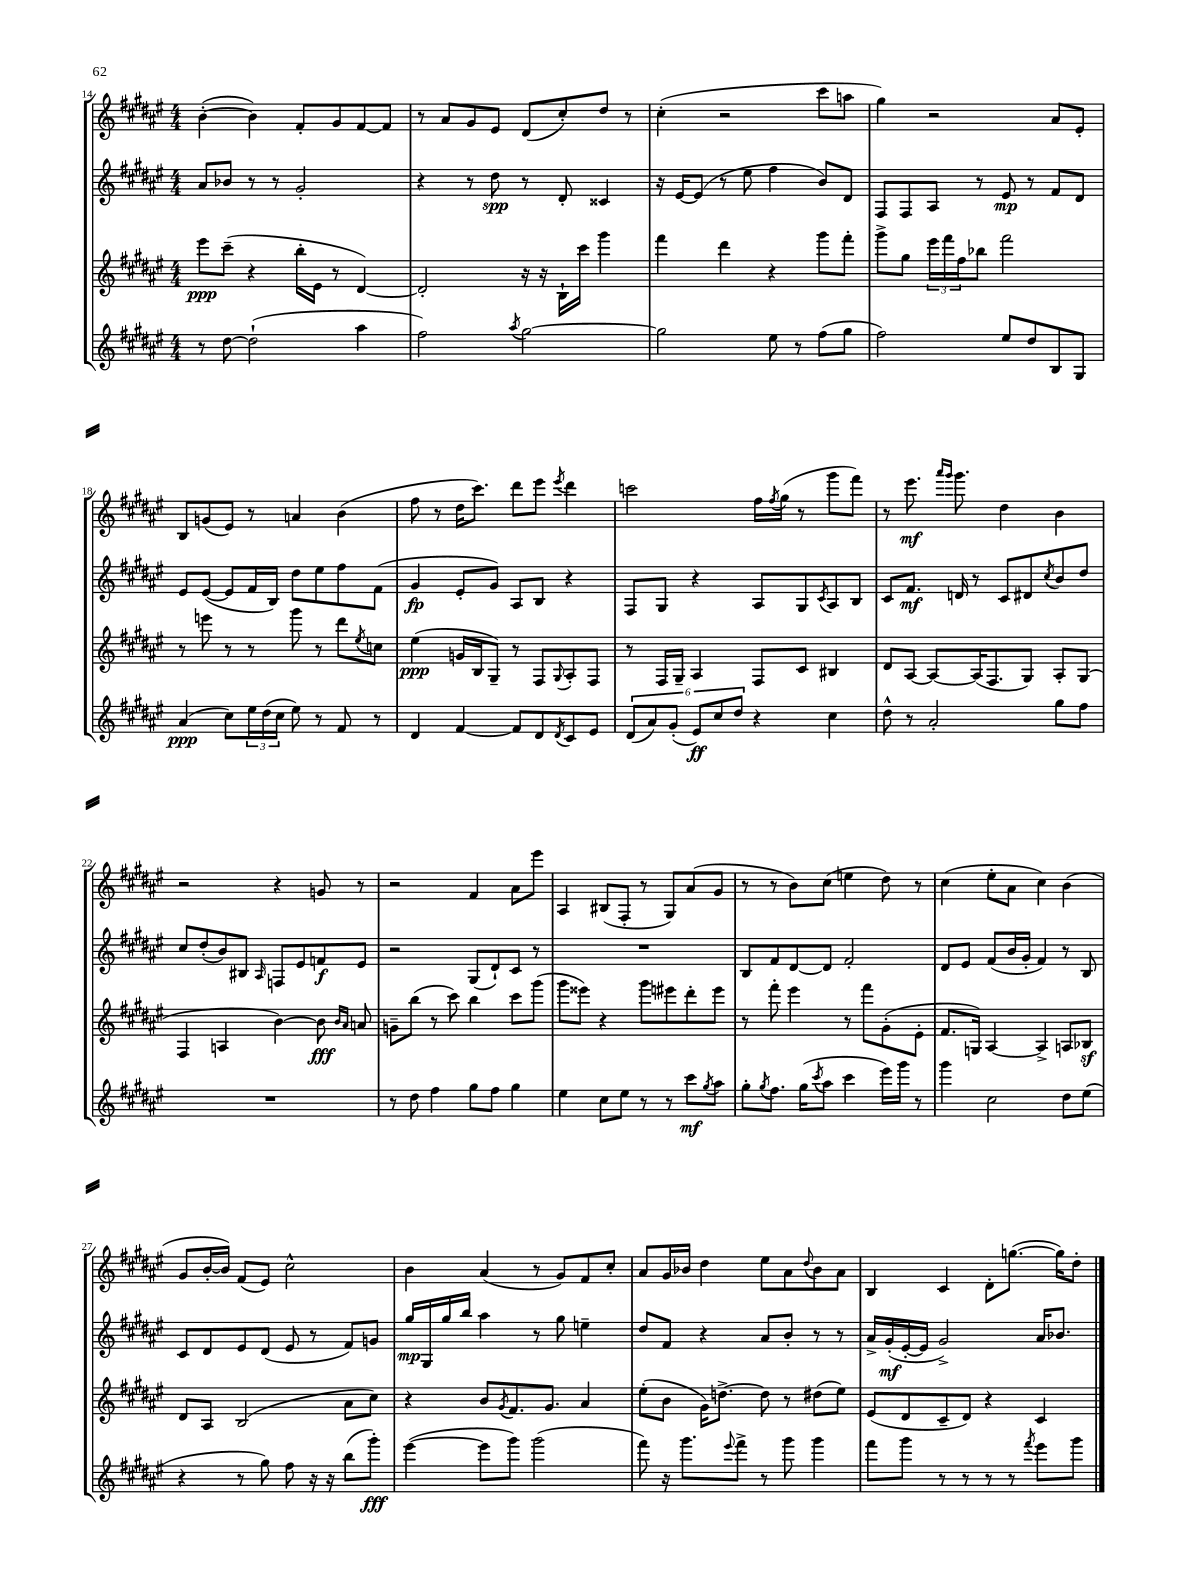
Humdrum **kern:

**kern	**dynam	**kern	**dynam	**kern	**dynam	**kern	**dynam
*part4	*part4	*part3	*part3	*part2	*part2	*part1	*part1
*staff4	*staff4	*staff3	*staff3	*staff2	*staff2	*staff1	*staff1
*clefG2	*	*clefG2	*	*clefG2	*	*clefG2	*
*k[f#c#g#d#a#e#]	*	*k[f#c#g#d#a#e#]	*	*k[f#c#g#d#a#e#]	*	*k[f#c#g#d#a#e#]	*
*M4/4	*	*M4/4	*	*M4/4	*	*M4/4	*
=14	=14	=14	=14	=14	=14	=14	=14
8r	.	8eee#\L	ppp	8a#/L	.	([4b'\	.
[8dd#\	.	(8ccc#~\J	.	8b-X/J	.	.	.
(2dd#`\]	.	4r	.	8r	.	4b\])	.
.	.	.	.	8r	.	.	.
.	.	16bb'\LL	.	2g#'/	.	8f#'/L	.
.	.	16e#\JJ	.	.	.	.	.
.	.	8r	.	.	.	8g#/	.
4aa#\	.	[4d#/)	.	.	.	[8f#/	.
.	.	.	.	.	.	8f#/J]	.
=15	=15	=15	=15	=15	=15	=15	=15
2ff#\)	.	2d#'/]	.	4r	.	8r	.
.	.	.	.	.	.	8a#/L	.
.	.	.	.	8r	.	8g#/	.
.	.	.	.	8dd#\	spp	8e#/J	.
8qaa#/	.	.	.	.	.	.	.
[2gg#\	.	16r	.	8r	.	(8d#/L	.
.	.	16r	.	.	.	.	.
.	.	16B`\LL	.	8d#'/	.	8cc#'/)	.
.	.	16ccc#\JJ	.	.	.	.	.
.	.	4ggg#\	.	4c##X/	.	8dd#/J	.
.	.	.	.	.	.	8r	.
=16	=16	=16	=16	=16	=16	=16	=16
2gg#\]	.	4fff#\	.	16r	.	(4cc#'\	.
.	.	.	.	[16e#/KL	.	.	.
.	.	.	.	(8e#/J]	.	.	.
.	.	4ddd#\	.	8r	.	2r	.
.	.	.	.	8ee#\	.	.	.
8ee#\	.	4r	.	4ff#\	.	.	.
8r	.	.	.	.	.	.	.
(8ff#\L	.	8ggg#\L	.	8b/L)	.	8ccc#\L	.
8gg#\J	.	8fff#'\J	.	8d#/J	.	8aan\J	.
=17	=17	=17	=17	=17	=17	=17	=17
2ff#\)	.	8ggg#^\L	.	8F#/L	.	4gg#\)	.
.	.	8gg#\J	.	8F#/	.	.	.
.	.	24eee#\LL	.	8A#/J	.	2r	.
.	.	24fff#\	.	.	.	.	.
.	.	24ff#\J	.	.	.	.	.
.	.	8bb-X\J	.	8r	.	.	.
8ee#/L	.	2fff#\	.	8e#/	mp	.	.
8dd#/	.	.	.	8r	.	.	.
8B/	.	.	.	8f#/L	.	8a#/L	.
8G#/J	.	.	.	8d#/J	.	8e#'/J	.
!!LO:LB:g=z
=18	=18	=18	=18	=18	=18	=18	=18
(4a#/	ppp	8r	.	8e#/L	.	8B/L	.
.	.	8eeen\	.	([8e#/J	.	(8gn/	.
8cc#\L)	.	8r	.	8e#/L]	.	8e#/J)	.
24ee#\L	.	8r	.	16f#/L	.	8r	.
(24dd#\	.	.	.	.	.	.	.
.	.	.	.	16B/JJ)	.	.	.
24cc#\JJ	.	.	.	.	.	.	.
8ee#\)	.	8ggg#\	.	8dd#\L	.	4an/	.
8r	.	8r	.	8ee#\	.	.	.
8f#/	.	8ddd#\L	.	8ff#\	.	(4b\	.
.	.	8qee#/	.	.	.	.	.
8r	.	8ccn\J	.	(8f#\J	.	.	.
=19	=19	=19	=19	=19	=19	=19	=19
4d#/	.	(4ee#\	ppp	4g#/	fp	8ff#\	.
.	.	.	.	.	.	8r	.
[4f#/	.	16gn/LL	.	8e#'/L	.	16dd#\KL	.
.	.	16B/J	.	.	.	8.ccc#\J)	.
.	.	8G#~/J)	.	8g#/J)	.	.	.
8f#/L]	.	8r	.	8A#/L	.	8ddd#\L	.
8d#/	.	8F#/L	.	8B/J	.	8eee#\J	.
8qd#/	.	8qqG#/	.	.	.	8qeee#/	.
8c#/	.	8A#'/	.	4r	.	4ddd#\	.
8e#/J	.	8F#/J	.	.	.	.	.
=20	=20	=20	=20	=20	=20	=20	=20
(12d#/L	.	8r	.	8F#/L	.	2cccn\	.
12a#/)	.	.	.	.	.	.	.
.	.	16F#/LL	.	8G#/J	.	.	.
(12g#'/J	.	.	.	.	.	.	.
.	.	16G#~/JJ	.	.	.	.	.
12e#/L)	ff	4A#/	.	4r	.	.	.
12cc#/	.	.	.	.	.	.	.
12dd#/J	.	.	.	.	.	.	.
4r	.	8F#/L	.	8A#/L	.	16ff#\LL	.
.	.	.	.	.	.	8qff#/	.
.	.	.	.	.	.	(16gg#\JJ	.
.	.	8c#/J	.	8G#/	.	8r	.
.	.	.	.	8qc#/	.	.	.
4cc#\	.	4B#X/	.	8A#/	.	8ggg#\L	.
.	.	.	.	8B/J	.	8fff#\J)	.
=21	=21	=21	=21	=21	=21	=21	=21
8dd#^^\	.	8d#/L	.	8c#/L	.	8r	.
8r	.	[8A#/J	.	8.f#/J	mf	8.eee#\	mf
2a#'/	.	8A#/L_	.	.	.	.	.
.	.	.	.	.	.	16qqaaa#/LL	.
.	.	.	.	.	.	16qqggg#/JJ	.
.	.	.	.	16dn/	.	8.ggg#\	.
.	.	(16A#/K]	.	8r	.	.	.
.	.	8.F#/	.	.	.	.	.
.	.	.	.	8c#/L	.	4dd#\	.
.	.	8G#/J)	.	8d#X/	.	.	.
.	.	.	.	8qcc#/	.	.	.
8gg#\L	.	8A#'/L	.	8b/	.	4b\	.
8ff#\J	.	(8G#/J	.	8dd#/J	.	.	.
!!LO:LB:g=z
=22	=22	=22	=22	=22	=22	=22	=22
1r	.	4F#/	.	8cc#/L	.	2r	.
.	.	.	.	(8dd#'/	.	.	.
.	.	4An/	.	8b/)	.	.	.
.	.	.	.	8B#X/J	.	.	.
.	.	.	.	16qqA#/	.	.	.
.	.	[4b\)	.	8Fn/L	.	4r	.
.	.	.	.	8e#/	.	.	.
.	.	8b\]	fff	8fn/	f	8gn/	.
.	.	16qqb/LL	.	.	.	.	.
.	.	16qqa#/JJ	.	.	.	.	.
.	.	8an/	.	8e#/J	.	8r	.
=23	=23	=23	=23	=23	=23	=23	=23
8r	.	8gn~\L	.	2r	.	2r	.
8dd#\	.	(8bb\J	.	.	.	.	.
4ff#\	.	8r	.	.	.	.	.
.	.	8ccc#\)	.	.	.	.	.
8gg#\L	.	4bb\	.	(8G#/L	.	4f#/	.
8ff#\J	.	.	.	8d#`/)	.	.	.
4gg#\	.	8ccc#\L	.	8c#/J	.	8a#\L	.
.	.	(8ggg#\J	.	8r	.	8eee#\J	.
=24	=24	=24	=24	=24	=24	=24	=24
4ee#\	.	8ggg#\L	.	1r	.	4A#/	.
.	.	8eee##X\J)	.	.	.	.	.
8cc#\L	.	4r	.	.	.	(8B#X/L	.
8ee#\J	.	.	.	.	.	8F#'/J	.
8r	.	8ggg#\L	.	.	.	8r	.
8r	.	8eee#X\	.	.	.	8G#/L)	.
8ccc#\L	mf	8ddd#'\	.	.	.	(8a#/	.
8qgg#/	.	.	.	.	.	.	.
8aa#\J	.	8eee#\J	.	.	.	8g#/J	.
=25	=25	=25	=25	=25	=25	=25	=25
8gg#'\L	.	8r	.	8B/L	.	8r	.
8qgg#/	.	.	.	.	.	.	.
8.ff#\J	.	8fff#'\	.	8f#/	.	8r	.
.	.	4eee#\	.	[8d#/	.	8b\L)	.
(16gg#\KL	.	.	.	.	.	.	.
8qccc#/	.	.	.	.	.	.	.
8aa#\J	.	.	.	8d#/J]	.	(8cc#\J	.
4ccc#\	.	8r	.	2f#'/	.	4een\	.
.	.	8fff#\L	.	.	.	.	.
16eee#\LL)	.	(8g#'\	.	.	.	8dd#\)	.
16ggg#\JJ	.	.	.	.	.	.	.
8r	.	8e#'\J	.	.	.	8r	.
=26	=26	=26	=26	=26	=26	=26	=26
4ggg#\	.	8.f#/L	.	8d#/L	.	(4cc#\	.
.	.	.	.	8e#/J	.	.	.
.	.	16Gn/Jk)	.	.	.	.	.
2cc#\	.	[4A#/	.	(8f#/L	.	8ee#'\L	.
.	.	.	.	16b/L	.	8a#\J	.
.	.	.	.	16g#'/JJ	.	.	.
.	.	4A#^/]	.	4f#/)	.	4cc#\)	.
8dd#\L	.	8An/L	.	8r	.	(4b\	.
(8ee#\J	.	8B-Xz/J	.	8B/	.	.	.
!!LO:LB:g=z
=27	=27	=27	=27	=27	=27	=27	=27
4r	.	8d#/L	.	8c#/L	.	8g#/L	.
.	.	8A#/J	.	8d#/	.	[16b'/L	.
.	.	.	.	.	.	16b/JJ])	.
8r	.	(2B/	.	8e#/	.	(8f#/L	.
8gg#\)	.	.	.	(8d#/J	.	8e#/J)	.
8ff#\	.	.	.	8e#/	.	2cc#^^\	.
16r	.	.	.	8r	.	.	.
16r	.	.	.	.	.	.	.
(8bb\L	.	8a#\L	.	8f#/L)	.	.	.
8ggg#'\J)	fff	8cc#\J)	.	8gn/J	.	.	.
=28	=28	=28	=28	=28	=28	=28	=28
([4eee#\	.	4r	.	16gg#/LL	mp	4b\	.
.	.	.	.	16G#/	.	.	.
.	.	.	.	16gg#/	.	.	.
.	.	.	.	16bb/JJ	.	.	.
8eee#\L]	.	8b/L	.	4aa#\	.	(4a#/	.
.	.	8qg#/	.	.	.	.	.
8ggg#\J)	.	8.f#/	.	.	.	.	.
(2ggg#\	.	.	.	8r	.	8r	.
.	.	8.g#/J	.	.	.	.	.
.	.	.	.	8gg#\	.	8g#/L)	.
.	.	4a#/	.	4een~\	.	8f#/	.
.	.	.	.	.	.	8cc#'/J	.
=29	=29	=29	=29	=29	=29	=29	=29
8fff#\)	.	(8ee#'\L	.	8dd#/L	.	8a#/L	.
16r	.	8b\J	.	8f#/J	.	16g#/L	.
8.ggg#\L	.	.	.	.	.	16b-X/JJ	.
.	.	16g#\KL)	.	4r	.	4dd#\	.
.	.	[8.ddn^\J	.	.	.	.	.
8qqeee#/	.	.	.	.	.	.	.
8fff#^\J	.	.	.	.	.	.	.
8r	.	8dd\]	.	8a#/L	.	8ee#\L	.
8ggg#\	.	8r	.	8b'/J	.	8a#\	.
.	.	.	.	.	.	8qqdd#/	.
4ggg#\	.	(8dd#X\L	.	8r	.	8b-\	.
.	.	8ee#\J)	.	8r	.	8a#\J	.
=30	=30	=30	=30	=30	=30	=30	=30
8fff#\L	.	(8e#/L	.	16a#^/LL	.	4B/	.
.	.	.	.	(16g#'/	mf	.	.
8ggg#\J	.	8d#/	.	[16e#'/	.	.	.
.	.	.	.	16e#/JJ]	.	.	.
8r	.	8c#~/	.	2g#^/)	.	4c#/	.
8r	.	8d#/J)	.	.	.	.	.
8r	.	4r	.	.	.	8d#'\L	.
8r	.	.	.	.	.	([8.ggn\J	.
8qfff#/	.	.	.	.	.	.	.
8eee#\L	.	4c#/	.	16a#/KL	.	.	.
.	.	.	.	8.b-X/J	.	16gg\KL])	.
8ggg#\J	.	.	.	.	.	8dd#'\J	.
==	==	==	==	==	==	==	==
*-	*-	*-	*-	*-	*-	*-	*-
